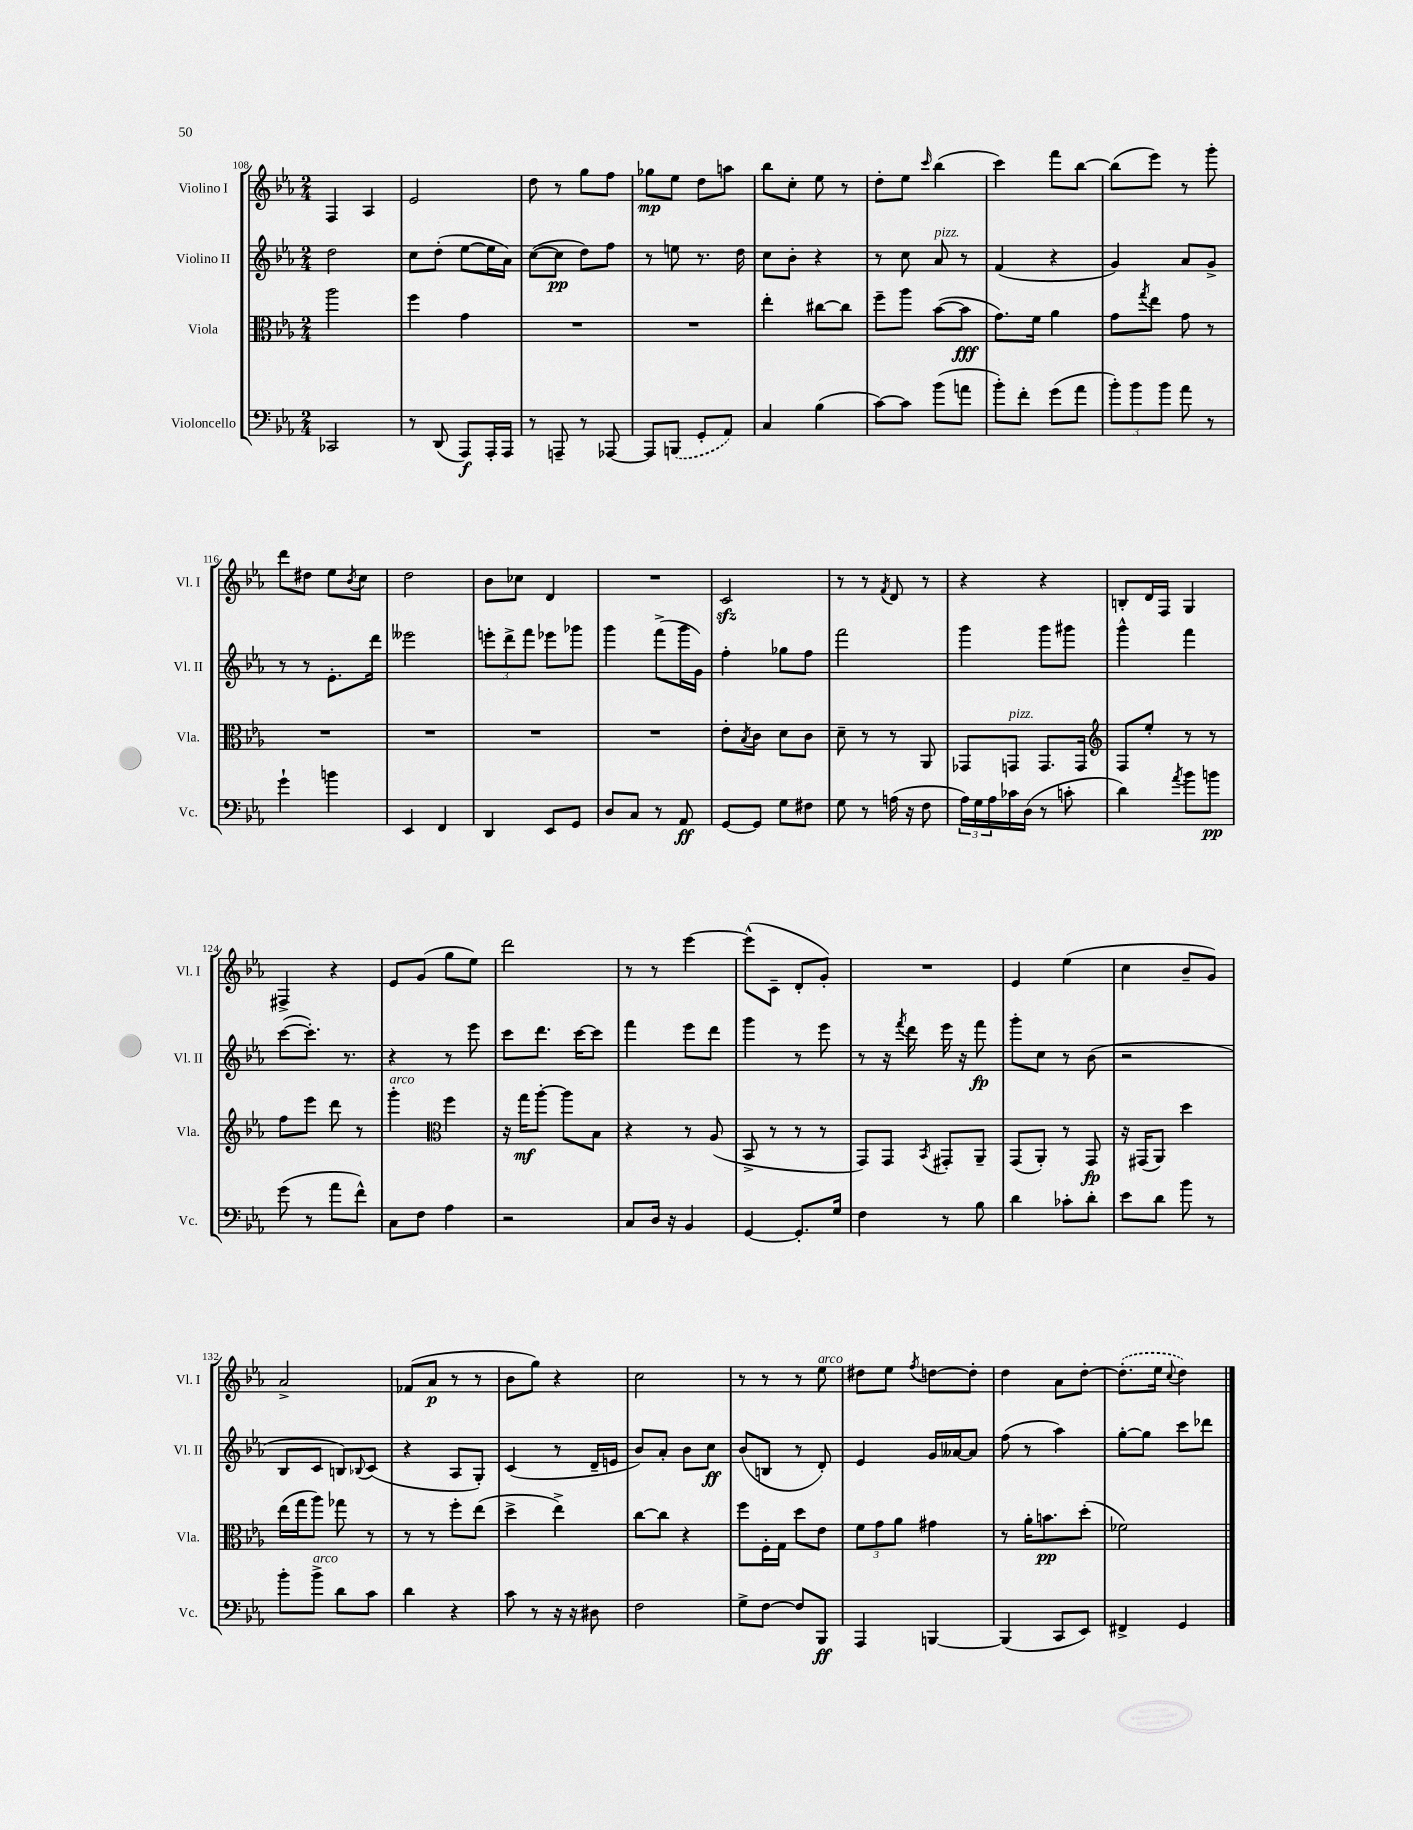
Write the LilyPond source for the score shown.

<<
\new StaffGroup <<
\new Staff = "s0" \with { instrumentName = "Violino I" shortInstrumentName = "Vl. I" } {
    \clef treble \key ees \major \numericTimeSignature \time 2/4
    f4 aes4 |
    ees'2 |
    d''8 r8 g''8 f''8 |
    ges''8\mp ees''8 d''8 a''8 |
    bes''8 c''8-. ees''8 r8 |
    d''8-. ees''8 \grace { c'''16 } bes''4( |
    c'''4) f'''8 bes''8~ |
    bes''8( ees'''8) r8 g'''8-. |
    d'''8 dis''8 ees''8 \acciaccatura { bes'8 } c''8 |
    d''2 |
    bes'8 ces''8 d'4 |
    R2 |
    c'2\sfz |
    r8 r8 \acciaccatura { f'8 } d'8 r8 |
    r4 r4 |
    b8-. d'16 f16 g4 |
    fis4-> r4 |
    ees'8 g'8( g''8 ees''8) |
    d'''2 |
    r8 r8 ees'''4~ |
    ees'''8-^( c'8-- d'8-. g'8-.) |
    R2 |
    ees'4 ees''4( |
    c''4 bes'8-- g'8) |
    aes'2-> |
    fes'8( aes'8\p r8 r8 |
    bes'8 g''8) r4 |
    c''2 |
    r8 r8 r8 ees''8^\markup { \italic "arco" } |
    dis''8 ees''8 \acciaccatura { f''8 } d''8~ d''8-. |
    d''4 aes'8 d''8~-. |
    \once \slurDashed d''8.-.( ees''16 \appoggiatura { c''8 } d''4) \bar "|." |
}
\new Staff = "s1" \with { instrumentName = "Violino II" shortInstrumentName = "Vl. II" } {
    \clef treble \key ees \major \numericTimeSignature \time 2/4
    d''2 |
    c''8 d''8-.( ees''8~ ees''16 aes'16) |
    c''8~( c''8\pp d''8) f''8 |
    r8 e''8 r8. d''16 |
    c''8 bes'8-. r4 |
    r8 c''8 aes'8^\markup { \italic "pizz." } r8 |
    f'4( r4 |
    g'4) aes'8 g'8-> |
    r8 r8 ees'8.-. d'''16 |
    eeses'''2 |
    \tuplet 3/2 { e'''8-. d'''8-> f'''8 } ees'''8 ges'''8 |
    g'''4 f'''8->( g'''16 g'16) |
    f''4-. ges''8 f''8 |
    f'''2 |
    g'''4 g'''8 gis'''8 |
    g'''4-^ f'''4 |
    c'''8~( c'''8.-.) r8. |
    r4 r8 ees'''8 |
    c'''8 d'''8. c'''16~ c'''8 |
    f'''4 ees'''8 d'''8 |
    g'''4 r8 ees'''8 |
    r8 r16 \acciaccatura { f'''8 } d'''16 ees'''16 r16 f'''8\fp |
    g'''8-. c''8 r8 bes'8( |
    r2 |
    bes8 c'8 b8) \appoggiatura { bes8 } c'8( |
    r4 aes8 g8-.) |
    c'4( r8 d'16-- e'16 |
    bes'8) aes'8-. bes'8 c''8\ff |
    bes'8( b8 r8 d'8-.) |
    ees'4 g'16 aeses'16~ aeses'8 |
    f''8( r8 aes''4) |
    g''8~-. g''8 c'''8 des'''8 \bar "|." |
}
\new Staff = "s2" \with { instrumentName = "Viola" shortInstrumentName = "Vla." } {
    \clef alto \key ees \major \numericTimeSignature \time 2/4
    aes''2 |
    f''4 g'4 |
    R2 |
    R2 |
    ees''4-. cis''8~ cis''8 |
    f''8-- aes''8 bes'8~( bes'8\fff |
    g'8.) f'16 aes'4 |
    g'8 \acciaccatura { g''8 } ees''8 g'8 r8 |
    R2 |
    R2 |
    R2 |
    R2 |
    ees'8-. \acciaccatura { bes8 } c'8 d'8 c'8 |
    d'8-- r8 r8 aes,8 |
    ges,8 g,8^\markup { \italic "pizz." } g,8. g,16 |
    \clef treble f8 ees''8-. r8 r8 |
    f''8 ees'''8 d'''8 r8 |
    g'''4-.^\markup { \italic "arco" } \clef alto f''4 |
    r16 g''16\mf aes''8~-. aes''8 bes8 |
    r4 r8 aes8( |
    bes,8-> r8 r8 r8 |
    g,8) g,8 \acciaccatura { bes,8 } gis,8-. aes,8-- |
    g,8( aes,8-.) r8 g,8\fp |
    r16 gis,16( aes,8) d''4 |
    ees''16( g''16 aes''8) ges''8 r8 |
    r8 r8 f''8-. ees''8( |
    d''4-> ees''4->) |
    c''8~ c''8 r4 |
    f''8 f16-. g16 d''8 ees'8 |
    \tuplet 3/2 { f'8 g'8 aes'8 } gis'4 |
    r8 aes'16-. b'8.\pp d''8-.( |
    fes'2) \bar "|." |
}
\new Staff = "s3" \with { instrumentName = "Violoncello" shortInstrumentName = "Vc." } {
    \clef bass \key ees \major \numericTimeSignature \time 2/4
    ces,2 |
    r8 d,8( aes,,8\f) aes,,16-. aes,,16 |
    r8 a,,8-- r8 aes,,8~ |
    aes,,8 \once \slurDashed b,,8( g,8-. aes,8) |
    c4 bes4( |
    c'8~) c'8 bes'8( a'8 |
    bes'8-.) f'8-. g'8( aes'8 |
    \tuplet 3/2 { bes'8-.) bes'8 bes'8 } aes'8 r8 |
    g'4-! b'4 |
    ees,4 f,4 |
    d,4 ees,8 g,8 |
    d8 c8 r8 aes,8\ff |
    g,8~ g,8 g8 fis8 |
    g8 r8 a16( r16 f8 |
    \tuplet 3/2 { aes16) g16 aes16 } ces'16 d16( r8 c'8-. |
    d'4) \acciaccatura { aes'8 } bes'8 b'8\pp |
    g'8( r8 aes'8 f'8-^) |
    c8 f8 aes4 |
    r2 |
    c8 d16 r16 bes,4 |
    g,4~ g,8.-. g16 |
    f4 r8 bes8 |
    d'4 ces'8-. d'8-. |
    ees'8 d'8 bes'8 r8 |
    bes'8-. bes'8->^\markup { \italic "arco" } d'8 c'8 |
    d'4 r4 |
    c'8 r8 r16 r16 dis8 |
    f2 |
    g8-> f8~ f8 bes,,8\ff |
    aes,,4 b,,4~ |
    b,,4( c,8 ees,8) |
    fis,4-> g,4 \bar "|." |
}
>>
>>
\layout { \context { \Score currentBarNumber = #108 } }
